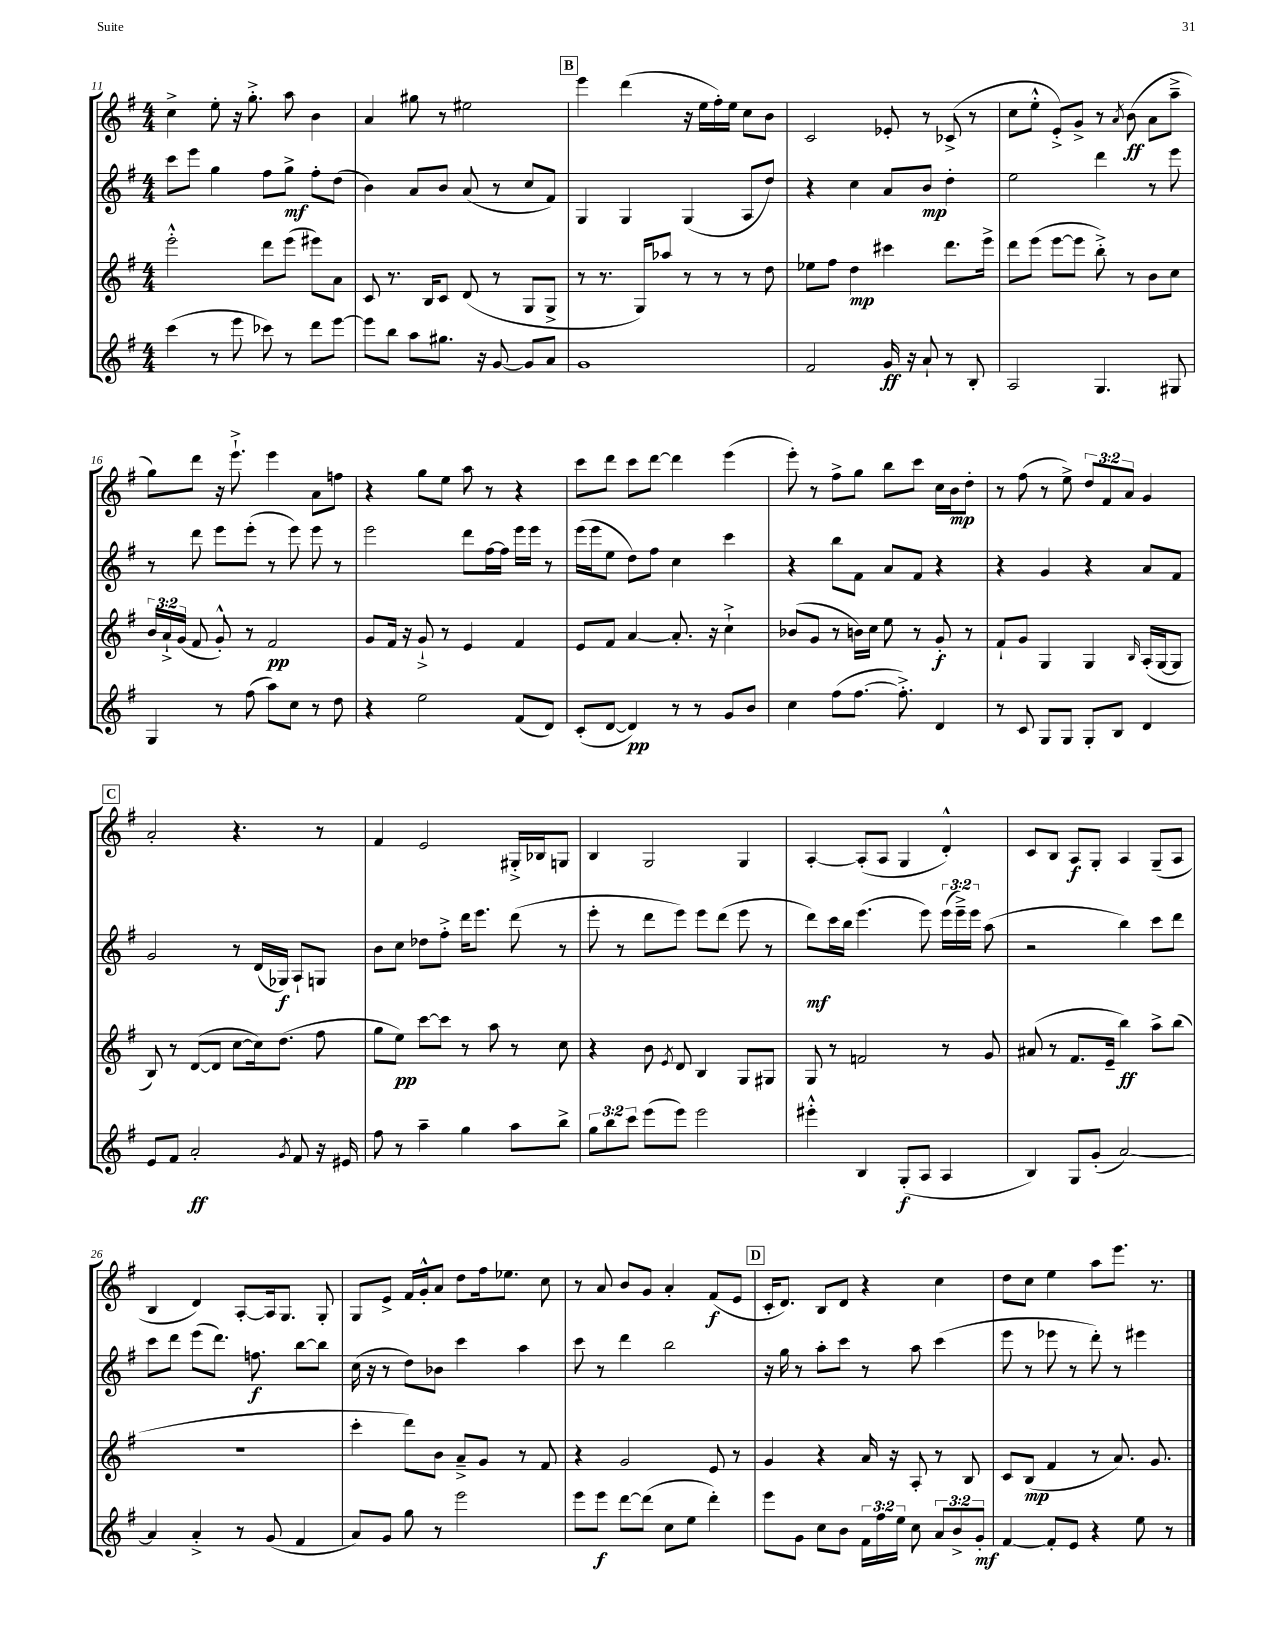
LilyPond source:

<<
\new StaffGroup <<
\new Staff = "s0" {
    \clef treble \key g \major \numericTimeSignature \time 4/4 \override Staff.TupletNumber.text = #tuplet-number::calc-fraction-text
    \autoBeamOff c''4-> e''8-. r16 g''8.-.-> a''8 b'4 |
    a'4 gis''8 r8 eis''2 |
    \mark \markup { \box "B" } e'''4 d'''4( r16 e''16[ fis''16-.) e''16] c''8[ b'8] |
    c'2 ees'8-. r8 ces'8->( r8 |
    c''8[ e''8]-.-^ e'8[-.->) g'8]-> r8 \acciaccatura { a'8 } b'8\ff( a'8[ a''8]---> |
    g''8[) d'''8] r16 e'''8.-!-> e'''4 a'8[ f''8] |
    r4 g''8[ e''8] a''8 r8 r4 |
    c'''8[ d'''8] c'''8[ d'''8]~ d'''4 e'''4( |
    e'''8-.) r8 fis''8[-> g''8] b''8[ c'''8] c''16[ b'16\mp d''8]-. |
    r8 fis''8( r8 e''8->) \tuplet 3/2 { d''8[ fis'8 a'8] } g'4 |
    \mark \markup { \box "C" } a'2-. r4. r8 |
    fis'4 e'2 gis16[-.-> bes16 g8] |
    b4 g2 g4 |
    a4~-. a8[-.( a8] g4 d'4-.-^) |
    c'8[ b8] a8[\f g8]-. a4 g8[--( a8] |
    b4 d'4) a8[~-. a16 g8.] g8-. |
    g8[ e'8]-> fis'16[ g'16-.-^ a'8] d''8[ fis''16 ees''8.] c''8 |
    r8 a'8 b'8[ g'8] a'4-. fis'8[\f( e'8] |
    \mark \markup { \box "D" } c'16[-. d'8.]) b8[ d'8] r4 c''4 |
    d''8[ c''8] e''4 a''8[ e'''8.] r8. \bar "|." |
}
\new Staff = "s1" {
    \clef treble \key g \major \numericTimeSignature \time 4/4 \override Staff.TupletNumber.text = #tuplet-number::calc-fraction-text
    \autoBeamOff c'''8[ e'''8] g''4 fis''8[ g''8]->\mf fis''8[-. d''8]( |
    b'4) a'8[ b'8] a'8( r8 c''8[ fis'8]) |
    \mark \markup { \box "B" } g4 g4 g4( a8[ d''8]) |
    r4 c''4 a'8[ b'8]\mp d''4-. |
    e''2 d'''4 r8 e'''8 |
    r8 d'''8 e'''8[ e'''8]-.( r8 e'''8) e'''8 r8 |
    e'''2 d'''8[ fis''16~ fis''16] e'''16[ e'''16] r8 |
    e'''16[( e'''16 e''8] d''8[) fis''8] c''4 c'''4 |
    r4 b''8[ fis'8] a'8[ fis'8] r4 |
    r4 g'4 r4 a'8[ fis'8] |
    \mark \markup { \box "C" } g'2 r8 d'16[( ges16]\f) a8[-! g8] |
    b'8[ c''8] des''8[ fis''8]-.-> d'''16[ e'''8.] d'''8( r8 |
    e'''8-. r8 d'''8[ e'''8]) e'''8[ d'''8]( e'''8 r8 |
    d'''8[\mf) c'''16 b''16] e'''4.( e'''8) \tuplet 3/2 { e'''16[( e'''16--->) e'''16] } a''8( |
    r2 b''4) c'''8[ d'''8] |
    c'''8[ d'''8] e'''8[( d'''8.]) f''8.\f b''8[~ b''8] |
    c''16( r16 r8 d''8[) bes'8] c'''4 a''4 |
    c'''8 r8 d'''4 b''2 |
    \mark \markup { \box "D" } r16 g''16 r8 a''8[-. c'''8] r8 a''8 c'''4( |
    e'''8 r8 ees'''8 r8 d'''8-.) r8 eis'''4 \bar "|." |
}
\new Staff = "s2" {
    \clef treble \key g \major \numericTimeSignature \time 4/4 \override Staff.TupletNumber.text = #tuplet-number::calc-fraction-text
    \autoBeamOff e'''2-.-^ d'''8[ e'''8]( eis'''8[) a'8] |
    c'8 r8. b16[ c'8] d'8( r8 g8[ g8]-> |
    \mark \markup { \box "B" } r8 r8. g16[) aes''8] r8 r8 r8 d''8 |
    ees''8[ fis''8] d''4\mp cis'''4 d'''8.[ e'''16]-> |
    d'''8[ e'''8]( e'''8[~ e'''8] b''8-.->) r8 b'8[ c''8] |
    \tuplet 3/2 { b'16[ a'16-!-> g'16]( } fis'8 g'8-.-^) r8 fis'2\pp |
    g'8[ fis'16] r16 g'8-!-> r8 e'4 fis'4 |
    e'8[ fis'8] a'4~ a'8.-. r16 c''4-!-> |
    bes'8[( g'8] r8 b'16[) c''16] e''8 r8 g'8-.\f r8 |
    fis'8[-! g'8] g4 g4 \grace { b16 } a16[-.( g16~ g8] |
    \mark \markup { \box "C" } b8) r8 d'8[~( d'8] c''8[~ c''16) d''8.]( fis''8 |
    g''8[ e''8]\pp) c'''8[~ c'''8] r8 a''8 r8 c''8 |
    r4 b'8 \acciaccatura { e'8 } d'8 b4 g8[ gis8] |
    g8 r8 f'2 r8 g'8 |
    ais'8( r8 fis'8.[ e'16]-- b''4\ff) a''8[-> b''8]( |
    R1 |
    c'''4-. d'''8[) b'8] a'8[---> g'8] r8 fis'8 |
    r4 g'2 e'8 r8 |
    \mark \markup { \box "D" } g'4 r4 a'16 r16 a8-. r8 b8 |
    c'8[ b8]\mp( fis'4 r8 a'8.) g'8. \bar "|." |
}
\new Staff = "s3" {
    \clef treble \key g \major \numericTimeSignature \time 4/4 \override Staff.TupletNumber.text = #tuplet-number::calc-fraction-text
    \autoBeamOff c'''4( r8 e'''8 ces'''8) r8 d'''8[ e'''8]~ |
    e'''8[ b''8] a''8[ gis''8.] r16 g'8~ g'8[ a'8] |
    \mark \markup { \box "B" } g'1 |
    fis'2 g'16\ff r16 a'8-! r8 b8-. |
    a2 g4. gis8 |
    g4 r8 fis''8( a''8[) c''8] r8 d''8 |
    r4 e''2 fis'8[( d'8]) |
    c'8[-.( d'8]~ d'4\pp) r8 r8 g'8[ b'8] |
    c''4 fis''8[( fis''8.]~ fis''8.-.->) d'4 |
    r8 c'8 g8[ g8] g8[-. b8] d'4 |
    \mark \markup { \box "C" } e'8[ fis'8] a'2-.\ff \acciaccatura { g'8 } fis'8 r16 eis'16 |
    fis''8 r8 a''4-- g''4 a''8[ b''8]-> |
    \tuplet 3/2 { g''8[ b''8 c'''8] } e'''8[( e'''8]) e'''2 |
    eis'''4-.-^ b4 g8[-.\f( a8] a4 |
    b4) g8[ g'8]-.( a'2~) |
    a'4 a'4-.-> r8 g'8( fis'4 |
    a'8[) g'8] g''8 r8 e'''2 |
    e'''8[ e'''8]\f d'''8[~ d'''8]( c''8[ e''8] d'''4-.) |
    \mark \markup { \box "D" } e'''8[ g'8] c''8[ b'8] \tuplet 3/2 { fis'16[ fis''16 e''16] } c''8 \tuplet 3/2 { a'8[ b'8-> g'8]-.\mf } |
    fis'4~ fis'8[-. e'8] r4 e''8 r8 \bar "|." |
}
>>
>>
\layout { \context { \Score currentBarNumber = #11 } }
